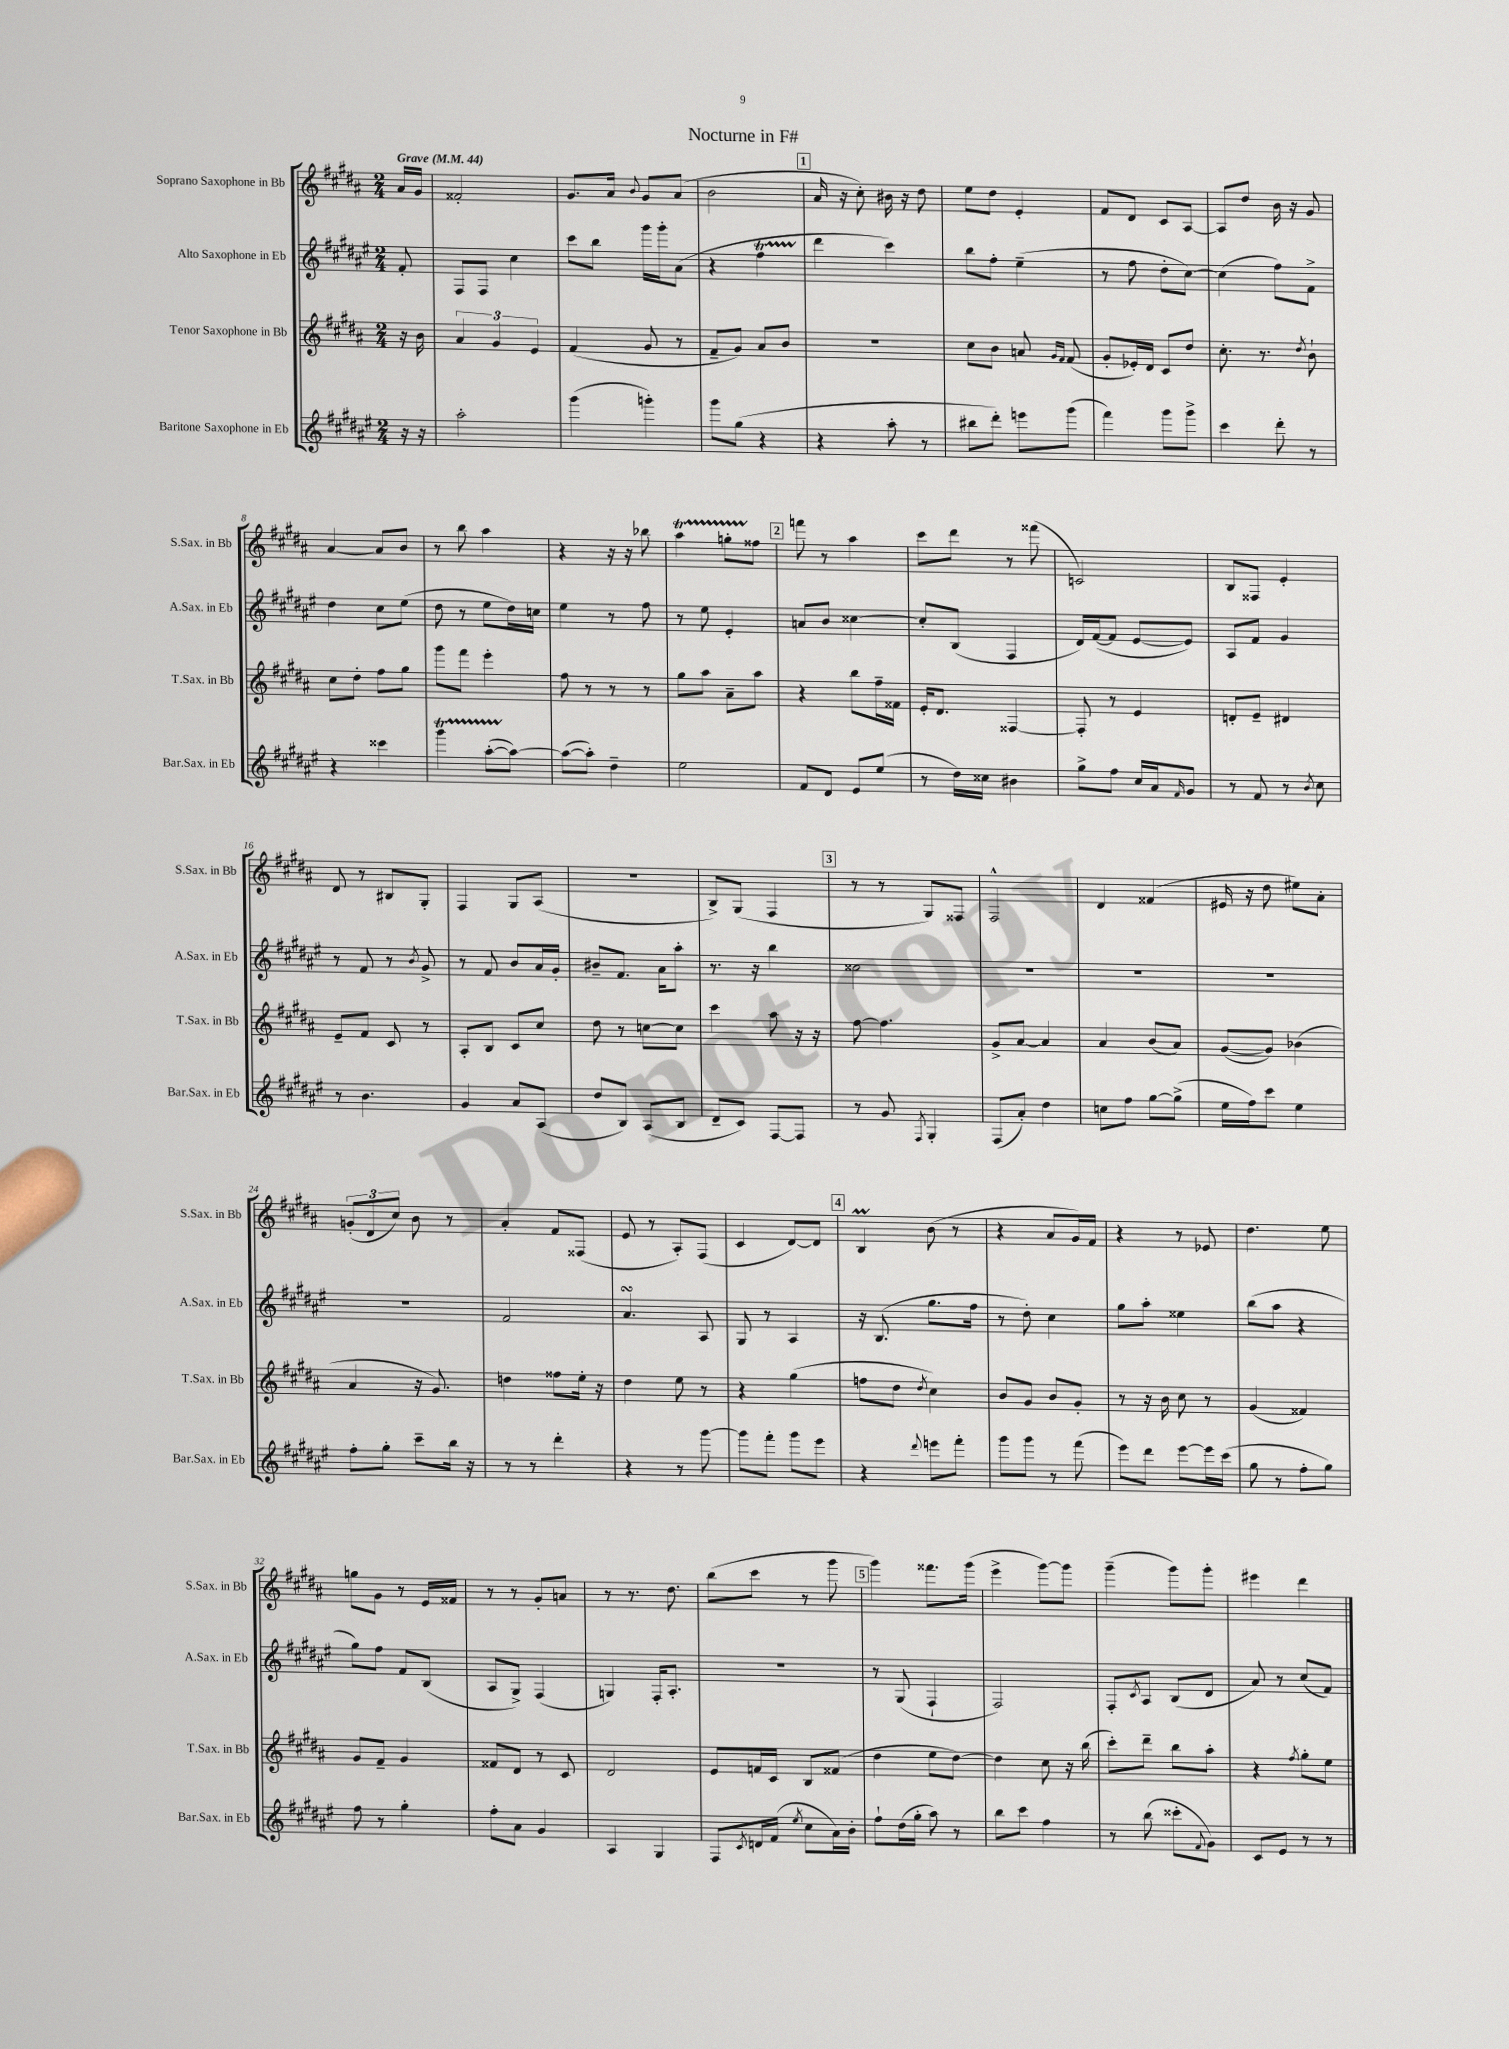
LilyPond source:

\header { title = "Nocturne in F#" }
<<
\new StaffGroup <<
\new Staff = "s0" \with { instrumentName = "Soprano Saxophone in Bb" shortInstrumentName = "S.Sax. in Bb" } {
    \clef treble \key b \major \numericTimeSignature \time 2/4 \partial 8 \tempo "Grave" 4 = 44
    ais'16 gis'16 |
    fisis'2-. |
    gis'8. ais'16 \appoggiatura { b'8 } gis'8 ais'8( |
    b'2 |
    \mark \markup { \box "1" } ais'16 r16 cis''8-.) bis'16 r16 dis''8 |
    e''8 dis''8 e'4-. |
    fis'8 dis'8 cis'8 ais8~ |
    ais8 dis''8 b'16 r16 gis'8 |
    ais'4~ ais'8 b'8 |
    r8 b''8 ais''4 |
    r4 r16 r16 bes''8 |
    ais''4\startTrillSpan g''8-. fisis''8\stopTrillSpan |
    \mark \markup { \box "2" } f'''8 r8 ais''4 |
    cis'''8 dis'''8 r8 fisis'''8( |
    c'2) |
    b8 fisis8 e'4-. |
    dis'8 r8 bis8 gis8-. |
    fis4 gis8 ais8( |
    r2 |
    b8->) gis8( fis4 |
    \mark \markup { \box "3" } r8 r8 gis8) fisis8 |
    fis2-^ |
    dis'4 fisis'4( |
    eis'16 r16 dis''8 eis''8) ais'8-. |
    \tuplet 3/2 { g'8-.( dis'8 cis''8) } b'8 r8 |
    ais'4-. fis'8 fisis8( |
    e'8 r8 ais8-.) fis8( |
    cis'4 dis'8~) dis'8 |
    \mark \markup { \box "4" } b4\prall b'8( r8 |
    r4 ais'8 gis'16) fis'16 |
    r4 r8 ees'8 |
    dis''4. e''8 |
    g''8 gis'8 r8 e'16 fisis'16 |
    r8 r8 gis'8-. a'8 |
    r8 r8. dis''8. |
    b''8( cis'''8 r8 gis'''8 |
    \mark \markup { \box "5" } gis'''4) fisis'''8. gis'''16( |
    e'''4-> gis'''8~) gis'''8 |
    gis'''4--( gis'''8) gis'''8-. |
    eis'''4 dis'''4 \bar "|." |
}
\new Staff = "s1" \with { instrumentName = "Alto Saxophone in Eb" shortInstrumentName = "A.Sax. in Eb" } {
    \clef treble \key fis \major \numericTimeSignature \time 2/4 \partial 8
    fis'8-. |
    fis8 fis8 cis''4 |
    cis'''8 b''8 gis'''16 gis'''16-. ais'8( |
    r4 fis''4\startTrillSpan |
    \mark \markup { \box "1" } dis'''4\stopTrillSpan cis'''4) |
    b''8 fis''8-. eis''4--( |
    r8 fis''8 dis''8-. cis''8~) |
    cis''4( fis''8) fis'8-> |
    dis''4 cis''8 eis''8( |
    dis''8 r8 eis''8 dis''16) c''16 |
    eis''4 r8 fis''8 |
    r8 eis''8 eis'4-. |
    \mark \markup { \box "2" } a'8 b'8 cisis''4~ |
    cisis''8-. b8( fis4 |
    dis'16) fis'16~( fis'8 eis'8~ eis'8) |
    ais8 fis'8 gis'4 |
    r8 fis'8 r8 \acciaccatura { b'8 } gis'8-> |
    r8 fis'8 b'8 ais'16 gis'16-. |
    bis'8-- fis'8. ais'16 ais''8-. |
    r8. r16 b''4 |
    \mark \markup { \box "3" } cisis''2 |
    R2 |
    R2 |
    R2 |
    R2 |
    fis'2 |
    ais'4.\turn ais8 |
    gis8 r8 ais4 |
    \mark \markup { \box "4" } r16 b8.( gis''8. fis''16 |
    r8 dis''8-.) cis''4 |
    gis''8 ais''8-. eisis''4 |
    b''8( ais''8 r4 |
    gis''8) fis''8 fis'8 b8( |
    ais8 gis8->) fis4( |
    g4) fis16-. ais8.-. |
    r2 |
    \mark \markup { \box "5" } r8 gis8( fis4-! |
    fis2) |
    fis8-. \acciaccatura { cis'8 } ais8 b8( dis'8 |
    ais'8) r8 cis''8( fis'8) \bar "|." |
}
\new Staff = "s2" \with { instrumentName = "Tenor Saxophone in Bb" shortInstrumentName = "T.Sax. in Bb" } {
    \clef treble \key b \major \numericTimeSignature \time 2/4 \partial 8
    r16 b'16 |
    \tuplet 3/2 { ais'4 gis'4 e'4 } |
    fis'4( gis'8 r8 |
    fis'8-- gis'8) ais'8 b'8 |
    \mark \markup { \box "1" } R2 |
    cis''8 b'8 a'8 \grace { gis'16 fis'16 } fis'8( |
    gis'8-. ees'16-.) dis'16 cis'8 dis''8 |
    cis''8.-. r8. \acciaccatura { dis''8 } b'8-! |
    cis''8 dis''8-. fis''8 gis''8 |
    gis'''8 fis'''8 e'''4-. |
    fis''8 r8 r8 r8 |
    gis''8 ais''8 ais'8-- ais''8 |
    \mark \markup { \box "2" } r4 b''8 fis''16-- fisis'16 |
    e'16-. dis'8. fisis4~ |
    fisis8-. r8 e'4 |
    d'8-. e'8-- dis'4 |
    e'8-- fis'8 cis'8 r8 |
    ais8-. b8 cis'8 cis''8 |
    dis''8 r8 c''8~ c''8 |
    cis'''4 ais''8 r16 r16 |
    \mark \markup { \box "3" } fis''8~ fis''4. |
    gis'8-> ais'8~ ais'4 |
    ais'4 b'8( ais'8) |
    gis'8~( gis'8) bes'4( |
    ais'4 r16 gis'8.) |
    d''4 fisis''8 e''16-. r16 |
    dis''4 e''8 r8 |
    r4 gis''4( |
    \mark \markup { \box "4" } f''8 dis''8 \acciaccatura { dis''8 } cis''4) |
    b'8 gis'8 b'8 gis'8-. |
    r8 r16 b'16 cis''8 r8 |
    gis'4( fisis'4) |
    gis'8 fis'8-- gis'4 |
    fisis'8 dis'8 r8 cis'8 |
    dis'2 |
    e'8 f'16 cis'16 b8 fisis'8( |
    \mark \markup { \box "5" } dis''4 e''8 dis''8~) |
    dis''4 cis''8 r16 b''16( |
    cis'''8-.) dis'''8-- b''8 ais''8-. |
    r4 \acciaccatura { fis''8 } gis''8-. e''8 \bar "|." |
}
\new Staff = "s3" \with { instrumentName = "Baritone Saxophone in Eb" shortInstrumentName = "Bar.Sax. in Eb" } {
    \clef treble \key fis \major \numericTimeSignature \time 2/4 \partial 8
    r16 r16 |
    ais''2-. |
    gis'''4( g'''4-.) |
    gis'''8 gis''8( r4 |
    \mark \markup { \box "1" } r4 ais''8-. r8 |
    bis''8 dis'''8-.) e'''8 gis'''8( |
    fis'''4) gis'''8 gis'''8-> |
    cis'''4 dis'''8-. r8 |
    r4 cisis'''4 |
    gis'''4\startTrillSpan ais''8~-.( ais''8~\stopTrillSpan) |
    ais''8~( ais''8-.) dis''4-- |
    eis''2 |
    \mark \markup { \box "2" } fis'8 dis'8 eis'8 eis''8( |
    r8 dis''16) cisis''16 bis'4 |
    gis''8-> fis''8 cis''16 ais'16 \grace { fis'16 } gis'8 |
    r8 fis'8 r8 \acciaccatura { b'8 } cis''8 |
    r8 b'4. |
    gis'4 ais'8 ais8( |
    dis''8 b8) ais8( b8 |
    dis'8-- cis'8) fis8~ fis8 |
    \mark \markup { \box "3" } r8 gis'8 \acciaccatura { fis8 } gis4-. |
    fis8( ais'8-.) dis''4 |
    c''8 fis''8 gis''8~ gis''8->( |
    eis''16 fis''16) cis'''8 eis''4 |
    fis''8-. gis''8-. cis'''8-- b''16 r16 |
    r8 r8 dis'''4-. |
    r4 r8 gis'''8~ |
    gis'''8 fis'''8-. gis'''8 eis'''8 |
    \mark \markup { \box "4" } r4 \appoggiatura { dis'''8 } e'''8 fis'''8-. |
    gis'''8 gis'''8 r8 fis'''8( |
    eis'''8) dis'''8 eis'''8~ eis'''16 cis'''16( |
    gis''8 r8 fis''8-. gis''8) |
    fis''8 r8 gis''4-. |
    fis''8-. ais'8 gis'4 |
    ais4 gis4 |
    fis8 \acciaccatura { cis'8 } d'16 fis'16( \acciaccatura { eis''8 } cis''8 ais'16) b'16-. |
    \mark \markup { \box "5" } fis''8-! dis''16( gis''16-. ais''8) r8 |
    b''8 cis'''8 fis''4 |
    r8 b''8( cisis'''8-. \appoggiatura { fis'8 } gis'8) |
    cis'8 eis'8 r8 r8 \bar "|." |
}
>>
>>
